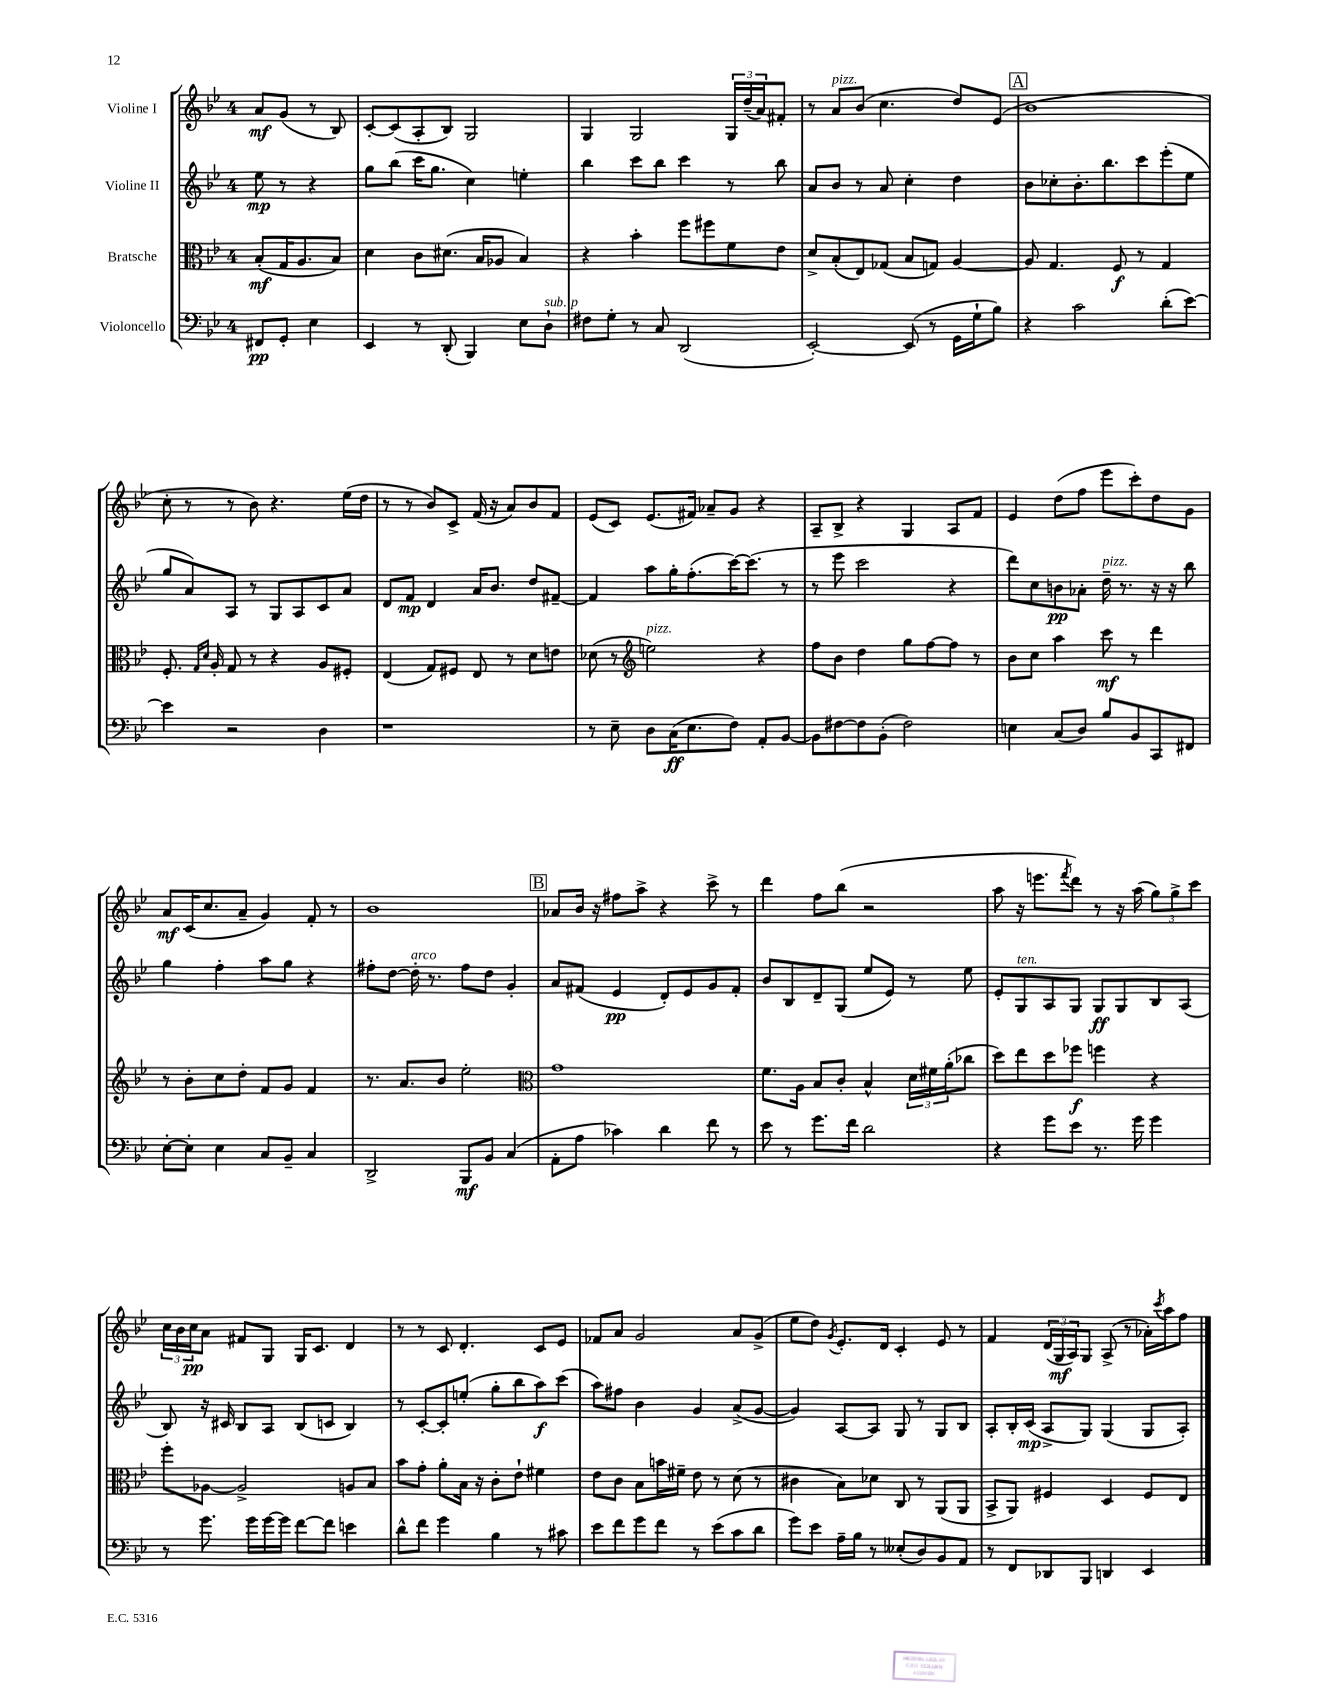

**kern	**dynam	**kern	**dynam	**kern	**dynam	**kern	**dynam
*part4	*part4	*part3	*part3	*part2	*part2	*part1	*part1
*staff4	*staff4	*staff3	*staff3	*staff2	*staff2	*staff1	*staff1
*I"Violoncello	*	*I"Bratsche	*	*I"Violine II	*	*I"Violine I	*
*clefF4	*	*clefC3	*	*clefG2	*	*clefG2	*
*k[b-e-]	*	*k[b-e-]	*	*k[b-e-]	*	*k[b-e-]	*
*M4/4	*	*M4/4	*	*M4/4	*	*M4/4	*
=	=	=	=	=	=	=	=
8FF#X/L	pp	(8B-'/L	mf	8ee-\	mp	8a/L	mf
8GG'/J	.	16G/K	.	8r	.	(8g/J	.
.	.	8.A/	.	.	.	.	.
4E-\	.	.	.	4r	.	8r	.
.	.	8B-/J)	.	.	.	8B-/)	.
=1	=1	=1	=1	=1	=1	=1	=1
4EE-/	.	4d\	.	8gg\L	.	[8c'/L	.
.	.	.	.	(8bb-\J	.	(8c/]	.
8r	.	8c\L	.	16ccc\KL	.	8A'/	.
.	.	.	.	8.gg\J	.	.	.
(8DD'/	.	(8.d#X\J	.	.	.	8B-/J)	.
4BBB-/)	.	.	.	4cc\)	.	2G/	.
.	.	16B-/KL	.	.	.	.	.
.	.	8A-X/J	.	.	.	.	.
8E-\L	.	4B-/)	.	4een'\	.	.	.
!LO:TX:a:i:t=sub. p	!	!	!	!	!	!	!
8D`\J	.	.	.	.	.	.	.
=2	=2	=2	=2	=2	=2	=2	=2
8F#X\L	.	4r	.	4bb-\	.	4G/	.
8G'\J	.	.	.	.	.	.	.
8r	.	4b-'\	.	8ccc\L	.	2G/	.
8C/	.	.	.	8bb-\J	.	.	.
(2DD/	.	8ff\L	.	4ccc\	.	.	.
.	.	8ff#X\	.	.	.	.	.
.	.	8f\	.	8r	.	24G/LL	.
.	.	.	.	.	.	(24dd~/	.
.	.	.	.	.	.	24a/J)	.
.	.	8e-\J	.	8bb-\	.	8f#X'/J	.
=3	=3	=3	=3	=3	=3	=3	=3
[2EE-'/)	.	8d^/L	.	8a/L	.	8r	.
!	!	!	!	!	!	!LO:TX:a:i:t=pizz.	!
.	.	(8B-'/	.	8b-/J	.	8a/L	.
.	.	8E-/)	.	8r	.	(8b-/J	.
.	.	(8G-X/J	.	8a/	.	4.cc\	.
(8EE-/]	.	8B-/L	.	4cc'\	.	.	.
8r	.	8Gn/J)	.	.	.	.	.
16GG\LL	.	[4A/	.	4dd\	.	8dd/L)	.
16G`\J	.	.	.	.	.	.	.
8B-\J)	.	.	.	.	.	(8e-/J	.
!!LO:REH:place=s1:t=A
=4	=4	=4	=4	=4	=4	=4	=4
4r	.	8A/]	.	8b-\L	.	1b-	.
.	.	4.G/	.	8cc-X'\	.	.	.
2c\	.	.	.	8.b-'\	.	.	.
.	.	.	.	8.bb-\	.	.	.
.	.	8F/	f	.	.	.	.
.	.	8r	.	8ccc\	.	.	.
(8d'\L	.	4G/	.	(8eee-'\	.	.	.
[8e-\J)	.	.	.	8ee-\J	.	.	.
!!LO:LB:g=z
=5	=5	=5	=5	=5	=5	=5	=5
4e-\]	.	8.F'/	.	8gg/L	.	8cc'\	.
.	.	.	.	8a/)	.	8r	.
.	.	16qqG/LL	.	.	.	.	.
.	.	16qqd/JJ	.	.	.	.	.
.	.	16A'/	.	.	.	.	.
2r	.	8G/	.	8A/J	.	8r	.
.	.	8r	.	8r	.	8b-\)	.
.	.	4r	.	8G/L	.	4.r	.
.	.	.	.	8A/	.	.	.
4D\	.	8A/L	.	8c/	.	.	.
.	.	8F#X'/J	.	8a/J	.	(16ee-\LL	.
.	.	.	.	.	.	16dd\JJ	.
=6	=6	=6	=6	=6	=6	=6	=6
1r	.	(4E-/	.	8d/L	.	8r	.
.	.	.	.	8f/J	mp	8r	.
.	.	8G/L)	.	4d/	.	8b-/L)	.
.	.	8F#X/J	.	.	.	8c^/J	.
.	.	8E-/	.	16a/KL	.	(16f/	.
.	.	.	.	8.b-/J	.	16r	.
.	.	8r	.	.	.	8a/L)	.
.	.	8d\L	.	8dd/L	.	8b-/	.
.	.	8en\J	.	[8f#X~/J	.	8f/J	.
=7	=7	=7	=7	=7	=7	=7	=7
8r	.	(8d-X\	.	4f#/]	.	(8e-/L	.
8E-~\	.	8r	.	.	.	8c/J)	.
*	*	*clefG2	*	*	*	*	*
!	!	!LO:TX:a:i:t=pizz.	!	!	!	!	!
8D\L	.	2een\)	.	8aa\L	.	(8.e-/L	.
(16C\K	ff	.	.	16gg'\K	.	.	.
8.E-\	.	.	.	(8.ff'\	.	16f#X/Jk)	.
.	.	.	.	.	.	8a-X~/L	.
8F\J)	.	.	.	[16ccc\K)	.	8g/J	.
.	.	.	.	(8.ccc\J]	.	.	.
8AA'/L	.	4r	.	.	.	4r	.
[8BB-/J	.	.	.	8r	.	.	.
=8	=8	=8	=8	=8	=8	=8	=8
8BB-\L]	.	8ff\L	.	8r	.	8A~/L	.
[8F#X\	.	8b-\J	.	8eee-\	.	8B-^/J	.
8F#\]	.	4dd\	.	2ccc\	.	4r	.
(8BB-'\J	.	.	.	.	.	.	.
2F#\)	.	8gg\L	.	.	.	4G/	.
.	.	[8ff\	.	.	.	.	.
.	.	8ff\J]	.	4r	.	8A/L	.
.	.	8r	.	.	.	8f/J	.
=9	=9	=9	=9	=9	=9	=9	=9
4En\	.	8b-\L	.	8ddd\L)	.	4e-/	.
.	.	8cc\J	.	8cc\	.	.	.
(8C/L	.	4aa\	.	8bn\	pp	(8dd\L	.
8D/J)	.	.	.	8a-X'\J	.	8ff\J	.
!	!	!	!	!LO:TX:a:i:t=pizz.	!	!	!
8B-/L	.	8ccc\	mf	16dd~\	.	8eee-\L	.
.	.	.	.	8.r	.	.	.
8BB-/	.	8r	.	.	.	8ccc'\)	.
8CC/	.	4ddd\	.	16r	.	8dd\	.
.	.	.	.	16r	.	.	.
8FF#X/J	.	.	.	8bb-\	.	8g\J	.
!!LO:LB:g=z
=10	=10	=10	=10	=10	=10	=10	=10
[8E-'\L	.	8r	.	4gg\	.	8a/L	mf
8E-'\J]	.	8b-'\L	.	.	.	(16c/K	.
.	.	.	.	.	.	8.cc/	.
4E-\	.	8cc\	.	4ff'\	.	.	.
.	.	8dd'\J	.	.	.	8a~/J	.
8C/L	.	8f/L	.	8aa\L	.	4g/)	.
8BB-~/J	.	8g/J	.	8gg\J	.	.	.
4C/	.	4f/	.	4r	.	8f'/	.
.	.	.	.	.	.	8r	.
=11	=11	=11	=11	=11	=11	=11	=11
2DD^/	.	8.r	.	8ff#X'\L	.	1b-	.
.	.	.	.	[8dd\J	.	.	.
.	.	8.a/L	.	.	.	.	.
!	!	!	!	!LO:TX:a:i:t=arco	!	!	!
.	.	.	.	16dd'\]	.	.	.
.	.	.	.	8.r	.	.	.
.	.	8b-/J	.	.	.	.	.
8BBB-/L	mf	2ee-'\	.	8ff#\L	.	.	.
8BB-/J	.	.	.	8dd\J	.	.	.
(4C/	.	.	.	4g'/	.	.	.
!!LO:REH:place=s1:t=B
=12	=12	=12	=12	=12	=12	=12	=12
*	*	*clefC3	*	*	*	*	*
8AA'\L	.	1g	.	8a/L	.	8a-X/L	.
8A\J	.	.	.	(8f#X/J	.	16b-/Jk	.
.	.	.	.	.	.	16r	.
4c-X\)	.	.	.	4e-/	pp	8ff#X\L	.
.	.	.	.	.	.	8aa^\J	.
4d\	.	.	.	8d'/L)	.	4r	.
.	.	.	.	8e-/	.	.	.
8f\	.	.	.	8g/	.	8ccc^\	.
8r	.	.	.	8f#'/J	.	8r	.
=13	=13	=13	=13	=13	=13	=13	=13
8e-\	.	8.f\L	.	8b-/L	.	4ddd\	.
8r	.	.	.	8B-/	.	.	.
.	.	16A\Jk	.	.	.	.	.
8.g\L	.	8B-/L	.	8d~/	.	8ff\L	.
.	.	8c'/J	.	(8G/J	.	(8bb-\J	.
16f\Jk	.	.	.	.	.	.	.
2d\	.	4B-^^/	.	8ee-/L	.	2r	.
.	.	.	.	8e-/J)	.	.	.
.	.	24d\LL	.	8r	.	.	.
.	.	24f#X\	.	.	.	.	.
.	.	(24a'\J	.	.	.	.	.
.	.	8cc-X\J	.	8ee-\	.	.	.
=14	=14	=14	=14	=14	=14	=14	=14
4r	.	8dd\L)	.	8e-'/L	.	8aa\	.
!	!	!	!	!LO:TX:a:i:t=ten.	!	!	!
.	.	8ee-\	.	8G/	.	16r	.
.	.	.	.	.	.	8.eeen\L	.
8g\L	.	8dd\	.	8A/	.	.	.
.	.	.	.	.	.	8qfff/	.
8e-\J	.	8ff-X\J	f	8G/J	.	8ddd\J)	.
8.r	.	4ffn\	.	8G/L	ff	8r	.
.	.	.	.	8G/	.	16r	.
16g\	.	.	.	.	.	(16aa\	.
4g\	.	4r	.	8B-/	.	12gg\L)	.
.	.	.	.	.	.	12gg^\	.
.	.	.	.	(8A/J	.	.	.
.	.	.	.	.	.	12ccc\J	.
!!LO:LB:g=z
=15	=15	=15	=15	=15	=15	=15	=15
8r	.	8ff'\L	.	8B-/)	.	24cc\LL	.
.	.	.	.	.	.	24b-\	.
.	.	.	.	.	.	24cc\J	pp
8.g\	.	[8A-X\J	.	16r	.	8a\J	.
.	.	.	.	16c#X/	.	.	.
.	.	2A-^/]	.	8B-/L	.	8f#X/L	.
16g\LL	.	.	.	.	.	.	.
[16g\	.	.	.	8A/J	.	8G/J	.
16g\JJ]	.	.	.	.	.	.	.
[8f\L	.	.	.	(8B-/L	.	16G/KL	.
.	.	.	.	.	.	8.c/J	.
8f\J]	.	.	.	8cn/J	.	.	.
4en\	.	8An/L	.	4B-/)	.	4d/	.
.	.	8B-/J	.	.	.	.	.
=16	=16	=16	=16	=16	=16	=16	=16
8d^^\L	.	8b-\L	.	8r	.	8r	.
8f\J	.	8g'\J	.	[8c'/L	.	8r	.
4g\	.	8a'\L	.	8c'/]	.	8c/	.
.	.	16B-\Jk	.	(8een'/J	.	4.d'/	.
.	.	16r	.	.	.	.	.
4B-\	.	8c'\L	.	8gg'\L	.	.	.
.	.	8e-`\J	.	8bb-\	.	.	.
8r	.	4f#X\	.	8aa\)	f	8c/L	.
8c#X\	.	.	.	(8ccc\J	.	8e-/J	.
=17	=17	=17	=17	=17	=17	=17	=17
8e-\L	.	8e-\L	.	8aa\L)	.	8f-X/L	.
8f\	.	8c\J	.	8ff#X\J	.	8a/J	.
8g\	.	8B-\L	.	4b-\	.	2g/	.
8f\J	.	16bn\L	.	.	.	.	.
.	.	16f#X~\JJ	.	.	.	.	.
8r	.	8e-\	.	4g/	.	.	.
(8e-\L	.	8r	.	.	.	.	.
8c\	.	(8d\	.	(8a^/L	.	8a/L	.
8d\J	.	8r	.	[8g/J	.	(8g^/J	.
=18	=18	=18	=18	=18	=18	=18	=18
8g\L)	.	4c#X\	.	4g/])	.	8ee-\L	.
8e-\J	.	.	.	.	.	8dd\J)	.
.	.	.	.	.	.	8qg/	.
16A~\LL	.	8B-\L)	.	[8A/L	.	8.e-'/L	.
16B-\JJ	.	.	.	.	.	.	.
8r	.	8d-X\J	.	8A/J]	.	.	.
.	.	.	.	.	.	16d/Jk	.
(8E--X'/L	.	8C/	.	8G/	.	4c'/	.
8D/)	.	8r	.	8r	.	.	.
8BB-/	.	(8AA/L	.	8G/L	.	8e-/	.
8AA/J	.	8AA/J	.	8B-/J	.	8r	.
=19	=19	=19	=19	=19	=19	=19	=19
8r	.	8BB-^/L	.	8A'/L	.	4f/	.
8FF/L	.	8AA/J)	.	16B-'/L	.	.	.
.	.	.	.	(16c/JJ	mp	.	.
8DD-X/	.	4F#X/	.	8A^/L	.	(24d/LL	.
.	.	.	.	.	.	24G/	mf
.	.	.	.	.	.	24A/J)	.
8BBB-/J	.	.	.	8G/J)	.	8G/J	.
4DDn/	.	4D/	.	(4G/	.	(8A^/	.
.	.	.	.	.	.	8r	.
4EE-/	.	8F#/L	.	8G/L	.	16a-X'\LL)	.
.	.	.	.	.	.	8qccc/	.
.	.	.	.	.	.	16aa\J	.
.	.	8E-/J	.	8A'/J)	.	8ff\J	.
==	==	==	==	==	==	==	==
*-	*-	*-	*-	*-	*-	*-	*-
